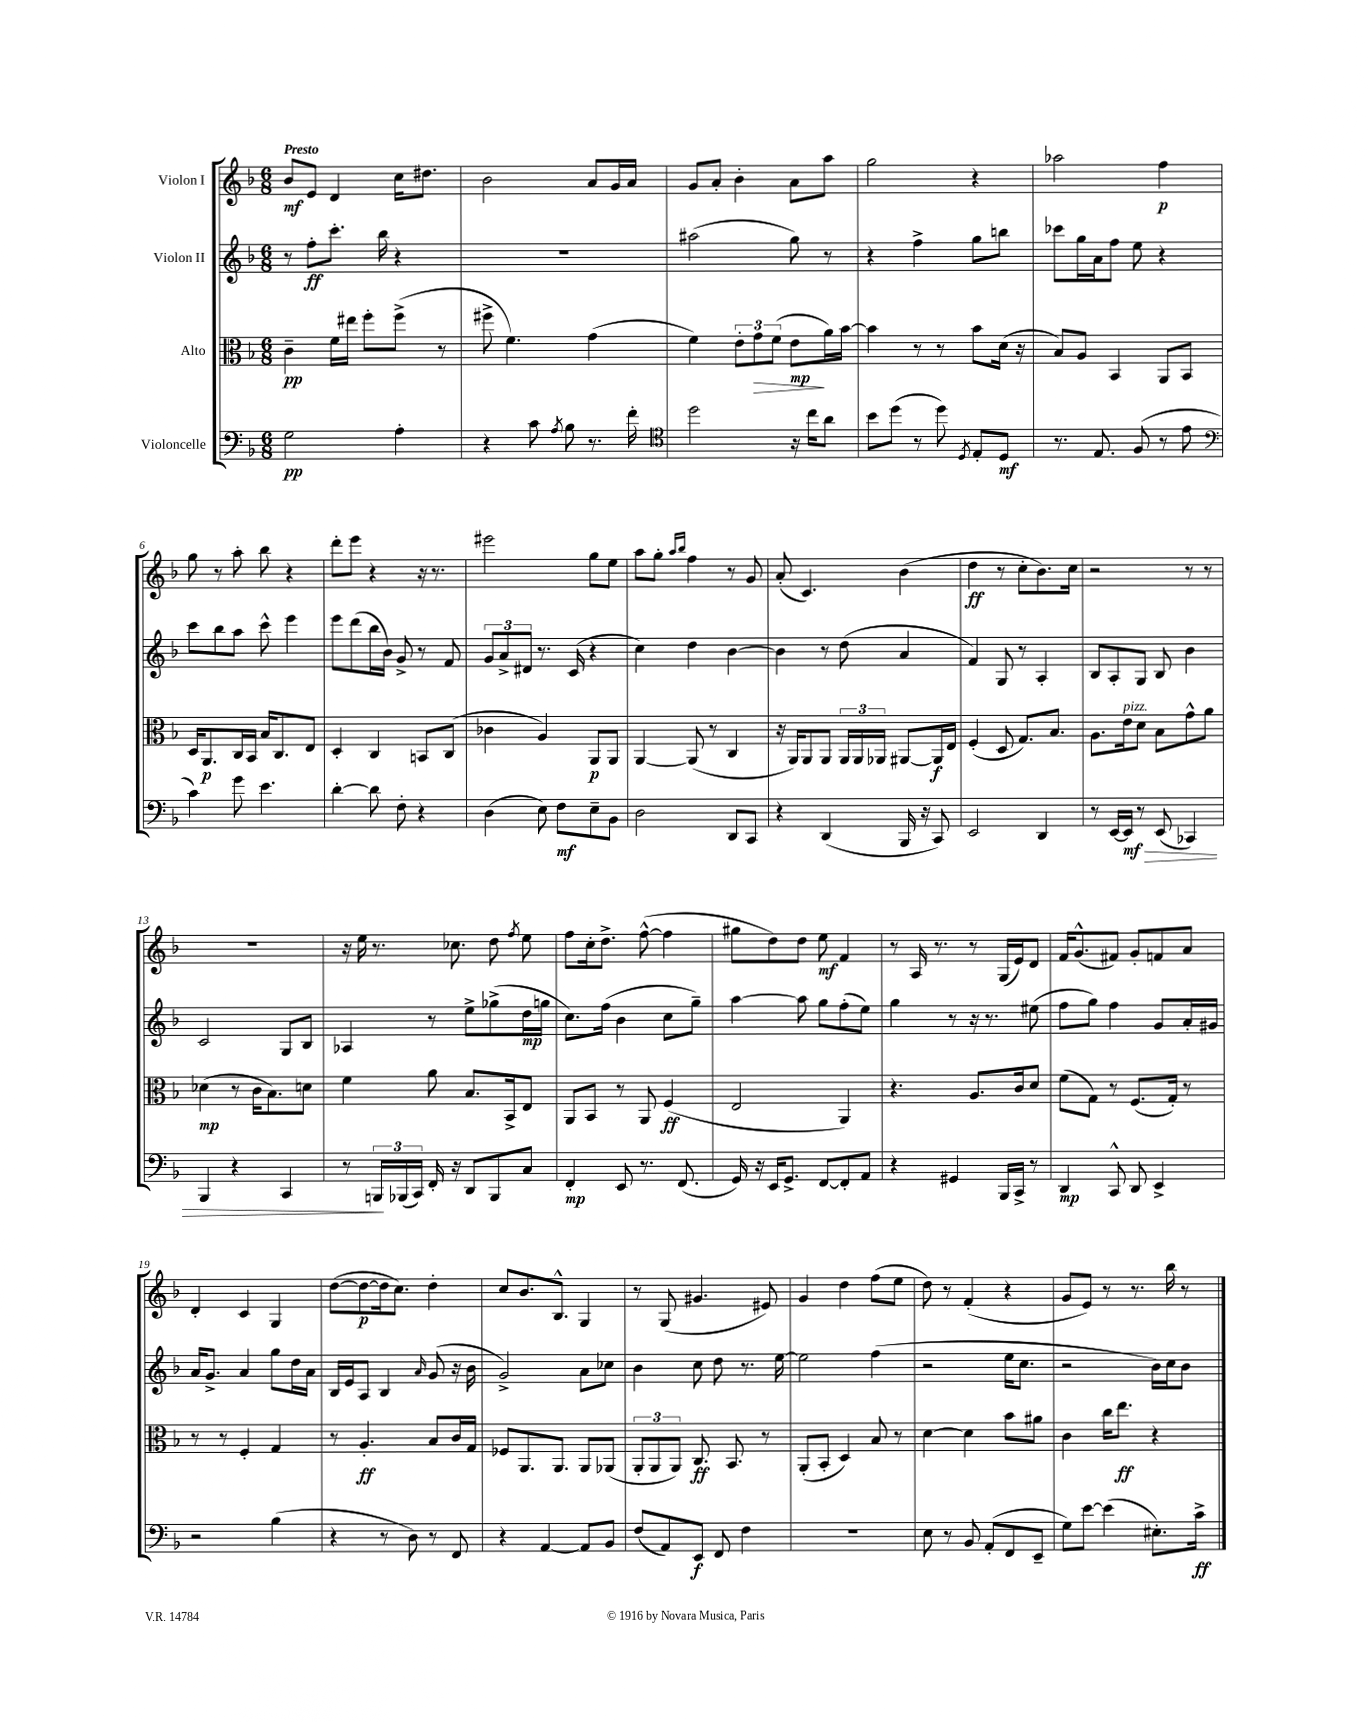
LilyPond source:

<<
\new StaffGroup <<
\new Staff = "s0" \with { instrumentName = "Violon I" } {
    \clef treble \key f \major \numericTimeSignature \time 6/8 \tempo "Presto"
    \autoBeamOff bes'8[\mf e'8] d'4 c''16[ dis''8.] |
    bes'2 a'8[ g'16 a'16] |
    g'8[ a'8]-. bes'4-. a'8[ a''8] |
    g''2 r4 |
    aes''2 f''4\p |
    g''8 r8 a''8-. bes''8 r4 |
    d'''8[-. e'''8] r4 r16 r8. |
    eis'''2 g''8[ e''8] |
    a''8[ g''8]-. \grace { a''16[ bes''16] } f''4 r8 g'8 |
    a'8-.( c'4.) bes'4( |
    d''4\ff r8 c''8[-. bes'8.) c''16] |
    r2 r8 r8 |
    R2. |
    r16 e''16 r8. ces''8. d''8 \acciaccatura { f''8 } e''8 |
    f''8[ c''16-. d''8.]-> f''8~-^( f''4 |
    gis''8[ d''8) d''8] e''8\mf f'4 |
    r8 a16 r8. r8 g16[( e'16) d'8] |
    f'16[ g'8.-^( fis'8]) g'8[-. f'8 a'8] |
    d'4-. c'4 g4 |
    d''8[~( d''8~\p d''16 c''8.]) d''4-. |
    c''8[ bes'8. bes8.]-^ g4 |
    r8 g8( gis'4. eis'8) |
    g'4 d''4 f''8[( e''8] |
    d''8) r8 f'4-.( r4 |
    g'8[ e'8]) r8 r8. bes''16 r8 \bar "|." |
}
\new Staff = "s1" \with { instrumentName = "Violon II" } {
    \clef treble \key f \major \numericTimeSignature \time 6/8
    \autoBeamOff r8 f''8[-.\ff c'''8.]-. bes''16 r4 |
    R2. |
    ais''2( g''8) r8 |
    r4 f''4-> g''8[ b''8] |
    ces'''8[ g''16 a'16 f''8] e''8 r4 |
    c'''8[ bes''8 a''8] c'''8-^ e'''4 |
    e'''8[ d'''8( bes''16 bes'16]) g'8-> r8 f'8 |
    \tuplet 3/2 { g'8[ a'8-> dis'8] } r8. c'16( r4 |
    c''4) d''4 bes'4~ |
    bes'4 r8 d''8( a'4 |
    f'4) g8 r8 a4-. |
    bes8[ a8-. g8] bes8 bes'4 |
    c'2 g8[ bes8] |
    aes4 r8 e''8[-> ges''8->( d''16\mp g''16] |
    c''8.[) f''16]( bes'4 c''8[ g''8]--) |
    a''4~ a''8 g''8[ f''8-.( e''8]) |
    g''4 r8 r16 r8. eis''8( |
    f''8[ g''8]) f''4 g'8[ a'16-. gis'16] |
    a'16[ g'8.]-> a'4 g''8[ d''16 a'16] |
    bes16[ e'16 a8] bes4 \grace { a'16 } g'8( r16 bes'16 |
    g'2->) a'8[ ces''8] |
    bes'4 c''8 d''8 r8. e''16~ |
    e''2 f''4( |
    r2 e''16[ c''8.] |
    r2 bes'16[) c''16 bes'8] \bar "|." |
}
\new Staff = "s2" \with { instrumentName = "Alto" } {
    \clef alto \key f \major \numericTimeSignature \time 6/8
    \autoBeamOff c'4--\pp f'16[ eis''16] f''8[-. f''8]->( r8 |
    fis''8-> f'4.) g'4( |
    f'4) \tuplet 3/2 { e'8[-. g'8\> f'8]( } e'8[\mp\! a'16) bes'16]~ |
    bes'4 r8 r8 bes'8[ d'16]( r16 |
    bes8[) a8] bes,4 a,8[ bes,8] |
    d16[ a,8.\p c16 bes,16] bes16[ c8. e8] |
    d4-. c4 b,8[ c8]( |
    ces'4 a4) a,8[\p a,8] |
    a,4~ a,8( r8 c4 |
    r16 a,16[) a,8 a,8] \tuplet 3/2 { a,16[ a,16 aes,16] } ais,8[~ ais,16\f e16] |
    f4-.( d8 g8.[) bes8.] |
    a8.[ e'16^\markup { \italic "pizz." } d'8] bes8[ g'8-^ a'8] |
    des'4\mp( r8 c'16[ bes8.) d'8] |
    f'4 a'8 bes8.[ bes,16-> e8] |
    a,8[ bes,8] r8 a,8 f4\ff( |
    e2 a,4) |
    r4. a8.[ c'16 d'8] |
    f'8[( g8]) r8 f8.[( g16]-.) r8 |
    r8 r8 f4-. g4 |
    r8 a4.-.\ff bes8[ c'16 g16] |
    fes8[ a,8. a,8.] a,8[ aes,8]( |
    \tuplet 3/2 { a,8[-. a,8 a,8]) } c8.\ff bes,8. r8 |
    a,8[-.( bes,8]-. d4) bes8 r8 |
    d'4~ d'4 bes'8[ ais'8] |
    c'4 c''16[ e''8.]\ff r4 \bar "|." |
}
\new Staff = "s3" \with { instrumentName = "Violoncelle" } {
    \clef bass \key f \major \numericTimeSignature \time 6/8
    \autoBeamOff g2\pp a4-. |
    r4 c'8 \acciaccatura { a8 } bes8 r8. f'16-. |
    \clef tenor d''2 r16 c''16[ a'8] |
    bes'8[ d''8]( r8 d''8) \acciaccatura { d8 } e8[-. d8]\mf |
    r8. e8. f8( r8 e'8 |
    \clef bass c'4) g'8 e'4. |
    d'4~-. d'8 f8-. r4 |
    d4( e8) f8[\mf e8-- bes,8] |
    d2 d,8[ c,8] |
    r4 d,4( bes,,16 r16 c,8) |
    e,2 d,4 |
    r8 e,16[~ e,16]\mf\> r8 e,8( ces,4) |
    bes,,4 r4 c,4 |
    r8 \tuplet 3/2 { b,,16[\! bes,,16( c,16]) } f,16-. r16 d,8[ bes,,8 c8] |
    f,4-.\mp e,8 r8. f,8.( |
    g,16) r16 e,16[ g,8.]-> f,8[~ f,8-. a,8] |
    r4 gis,4 bes,,16[ c,16]-> r8 |
    d,4\mp c,8-^ d,8 e,4-> |
    r2 bes4( |
    r4 r8 d8) r8 f,8 |
    r4 a,4~ a,8[ bes,8] |
    f8[( a,8) e,8]\f f,8 f4 |
    R2. |
    e8 r8 bes,8 a,8[-.( f,8 e,8]-- |
    g8[) e'8]~ e'4( eis8.[-.) c'16]->\ff \bar "|." |
}
>>
>>
